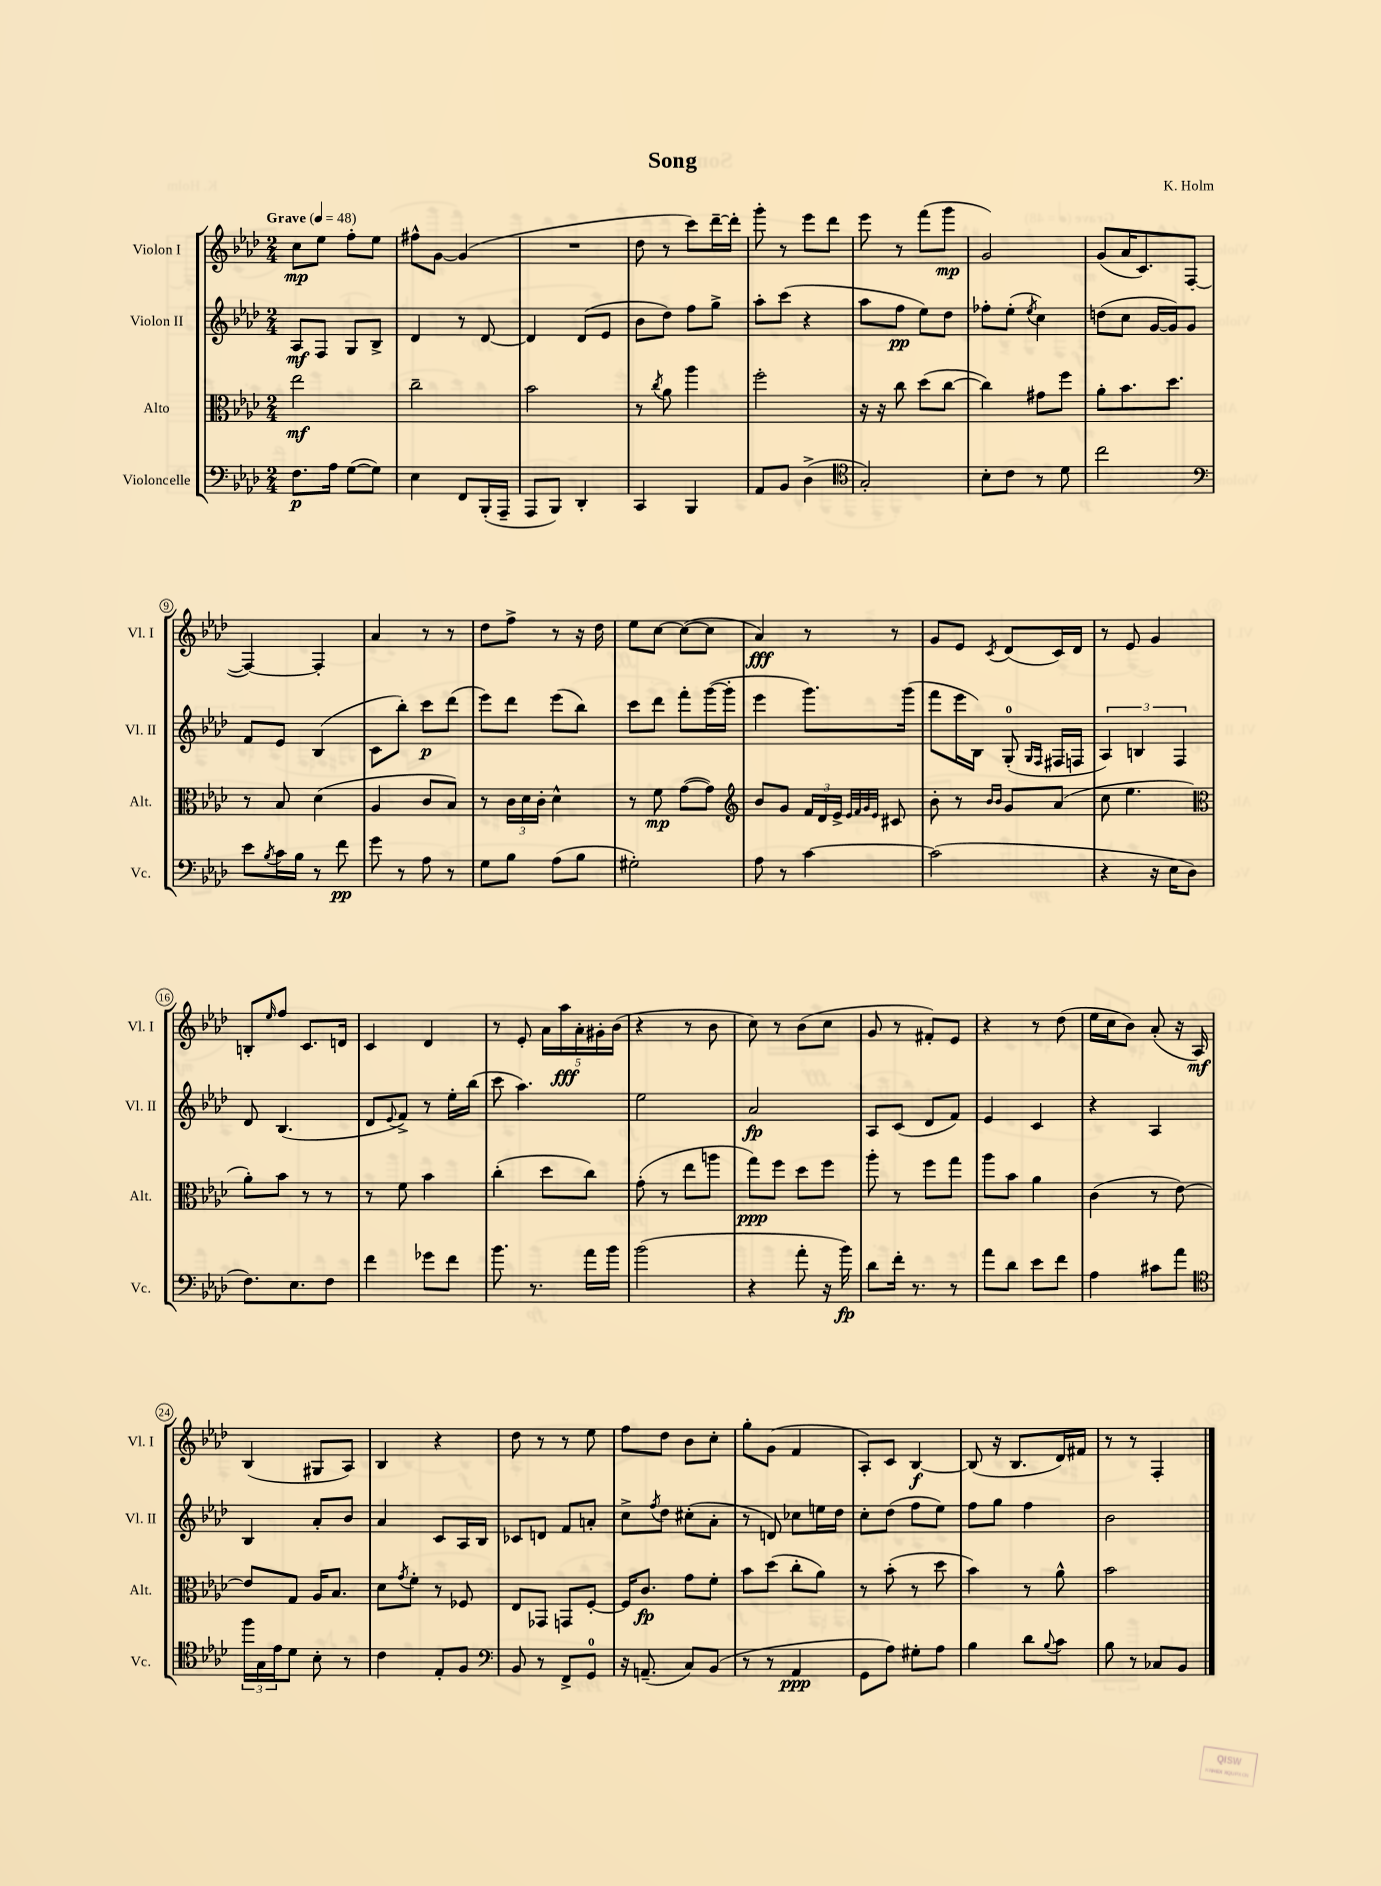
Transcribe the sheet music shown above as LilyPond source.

\header { title = "Song" composer = "K. Holm" }
<<
\new StaffGroup <<
\new Staff = "s0" \with { instrumentName = "Violon I" shortInstrumentName = "Vl. I" } {
    \clef treble \key aes \major \numericTimeSignature \time 2/4 \tempo "Grave" 4 = 48
    c''8\mp ees''8 f''8-. ees''8 |
    fis''8-^ g'8~ g'4( |
    R2 |
    des''8 r8 c'''8) des'''16~-- des'''16-. |
    g'''8-. r8 ees'''8 des'''8 |
    ees'''8 r8 f'''8( g'''8\mp |
    g'2) |
    g'8( aes'16 c'8.) f8~( |
    f4~) f4-. |
    aes'4 r8 r8 |
    des''8 f''8-> r8 r16 des''16 |
    ees''8 c''8~ c''8~( c''8 |
    aes'4\fff) r8 r8 |
    g'8 ees'8 \acciaccatura { c'8 } des'8( c'16) des'16 |
    r8 ees'8 g'4 |
    b8-. \grace { ees''16 } f''8 c'8. d'16 |
    c'4 des'4 |
    r8 ees'8-. \tuplet 5/4 { aes'16 aes''16\fff aes'16-. gis'16-. bes'16( } |
    r4 r8 bes'8 |
    c''8) r8 bes'8( c''8 |
    g'8 r8 fis'8-.) ees'8 |
    r4 r8 des''8( |
    ees''16 c''16 bes'8) aes'8-.( r16 aes16\mf) |
    bes4( gis8 aes8) |
    bes4 r4 |
    des''8 r8 r8 ees''8 |
    f''8 des''8 bes'8 c''8-. |
    g''8-. g'8( f'4 |
    aes8-.) c'8 bes4~\f |
    bes8( r16 bes8. des'16) fis'16 |
    r8 r8 f4-. \bar "|." |
}
\new Staff = "s1" \with { instrumentName = "Violon II" shortInstrumentName = "Vl. II" } {
    \clef treble \key aes \major \numericTimeSignature \time 2/4
    aes8\mf f8 g8 bes8-> |
    des'4 r8 des'8~ |
    des'4 des'8( ees'8 |
    bes'8 des''8) f''8 g''8-> |
    aes''8-. c'''8( r4 |
    aes''8 f''8\pp ees''8) des''8 |
    fes''8-. ees''8-.( \acciaccatura { ees''8 } c''4) |
    d''8( c''8 g'16~ g'16) g'8 |
    f'8 ees'8 bes4( |
    c'8 bes''8-.) c'''8\p des'''8( |
    ees'''8) des'''8 ees'''8( bes''8) |
    c'''8 des'''8 f'''8-. g'''16~( g'''16-. |
    ees'''4 g'''8.) g'''16( |
    f'''8 ees'''16 bes16) g8-0-.( \grace { g16 f16 } fis16 f16 |
    \tuplet 3/2 { aes4) b4 f4 } |
    des'8 bes4.( |
    des'8 \appoggiatura { ees'8 } f'8->) r8 ees''16-. bes''16( |
    c'''8 aes''4.) |
    ees''2 |
    aes'2\fp |
    aes8 c'8( des'8 f'8) |
    ees'4 c'4 |
    r4 aes4 |
    bes4 aes'8-. bes'8 |
    aes'4 c'8 aes16 bes16 |
    ces'8 d'8 f'8 a'8-. |
    c''8-> \acciaccatura { f''8 } des''8 cis''8-.( aes'8-. |
    r8 d'8) ces''8 e''16 des''16 |
    c''8-. des''8( f''8 ees''8) |
    f''8 g''8 f''4 |
    bes'2 \bar "|." |
}
\new Staff = "s2" \with { instrumentName = "Alto" shortInstrumentName = "Alt." } {
    \clef alto \key aes \major \numericTimeSignature \time 2/4
    ees''2\mf |
    c''2-- |
    bes'2 |
    r8 \acciaccatura { c''8 } aes'8 aes''4 |
    f''2-. |
    r16 r16 c''8 des''8( c''8~ |
    c''4) gis'8 f''8 |
    aes'8-. bes'8. des''8. |
    r8 bes8 des'4( |
    aes4 c'8 bes8) |
    r8 \tuplet 3/2 { c'16 des'16 c'16-. } des'4-^ |
    r8 f'8\mp g'8~( g'8) |
    \clef treble bes'8 g'8 \tuplet 3/2 { f'16 des'16 ees'16-> } \grace { ees'32 f'32 g'32 ees'32 } cis'8 |
    bes'8-. r8 \grace { bes'16 bes'16 } g'8 aes'8( |
    c''8 ees''4. |
    \clef alto aes'8-.) bes'8 r8 r8 |
    r8 f'8 bes'4 |
    c''4-.( des''8 c''8) |
    g'8-.( r8 ees''8 a''8 |
    g''8\ppp) f''8 des''8 f''8 |
    aes''8-. r8 f''8 g''8 |
    aes''8 bes'8 aes'4 |
    c'4( r8 ees'8~) |
    ees'8 g8 aes16 bes8. |
    des'8 \acciaccatura { g'8 } f'8-. r8 fes8 |
    ees8 ges,8 g,8 f8~-. |
    f16 c'8.\fp g'8 f'8-. |
    bes'8 des''8( c''8-. aes'8) |
    r8 bes'8-.( r8 des''8 |
    bes'4) r8 aes'8-^ |
    bes'2 \bar "|." |
}
\new Staff = "s3" \with { instrumentName = "Violoncelle" shortInstrumentName = "Vc." } {
    \clef bass \key aes \major \numericTimeSignature \time 2/4
    f8.\p aes16 g8~( g8) |
    ees4 f,8 bes,,16-.( aes,,16-- |
    aes,,8 bes,,8) des,4-. |
    c,4 bes,,4 |
    aes,8 bes,8 des4->( |
    \clef tenor g2-.) |
    bes8-. c'8 r8 des'8 |
    c''2 |
    \clef bass ees'8 \acciaccatura { bes8 } c'16 bes16 r8 f'8\pp |
    g'8 r8 aes8 r8 |
    g8 bes8 aes8( bes8 |
    gis2-.) |
    aes8 r8 c'4~ |
    c'2( |
    r4 r16 ees16 des8 |
    f8.) ees8. f8 |
    f'4 ges'8 f'8 |
    bes'8. r8. aes'16 bes'16 |
    bes'2( |
    r4 aes'8-. r16 bes'16\fp) |
    des'8 f'16-. r8. r8 |
    aes'8 des'8 ees'8 f'8 |
    aes4 cis'8 aes'8 |
    \clef tenor \tuplet 3/2 { f''16 g16 ees'16 } des'8 bes8-. r8 |
    c'4 ees8-. f8 |
    \clef bass bes,8 r8 f,8-> g,8-0 |
    r16 a,8.--( c8) bes,8( |
    r8 r8 aes,4\ppp |
    g,8 aes8) gis8-. aes8 |
    bes4 des'8 \appoggiatura { bes8 } c'8 |
    bes8 r8 ces8 bes,8 \bar "|." |
}
>>
>>
\layout { \context { \Score \override BarNumber.stencil = #(make-stencil-circler 0.1 0.3 ly:text-interface::print) } }
